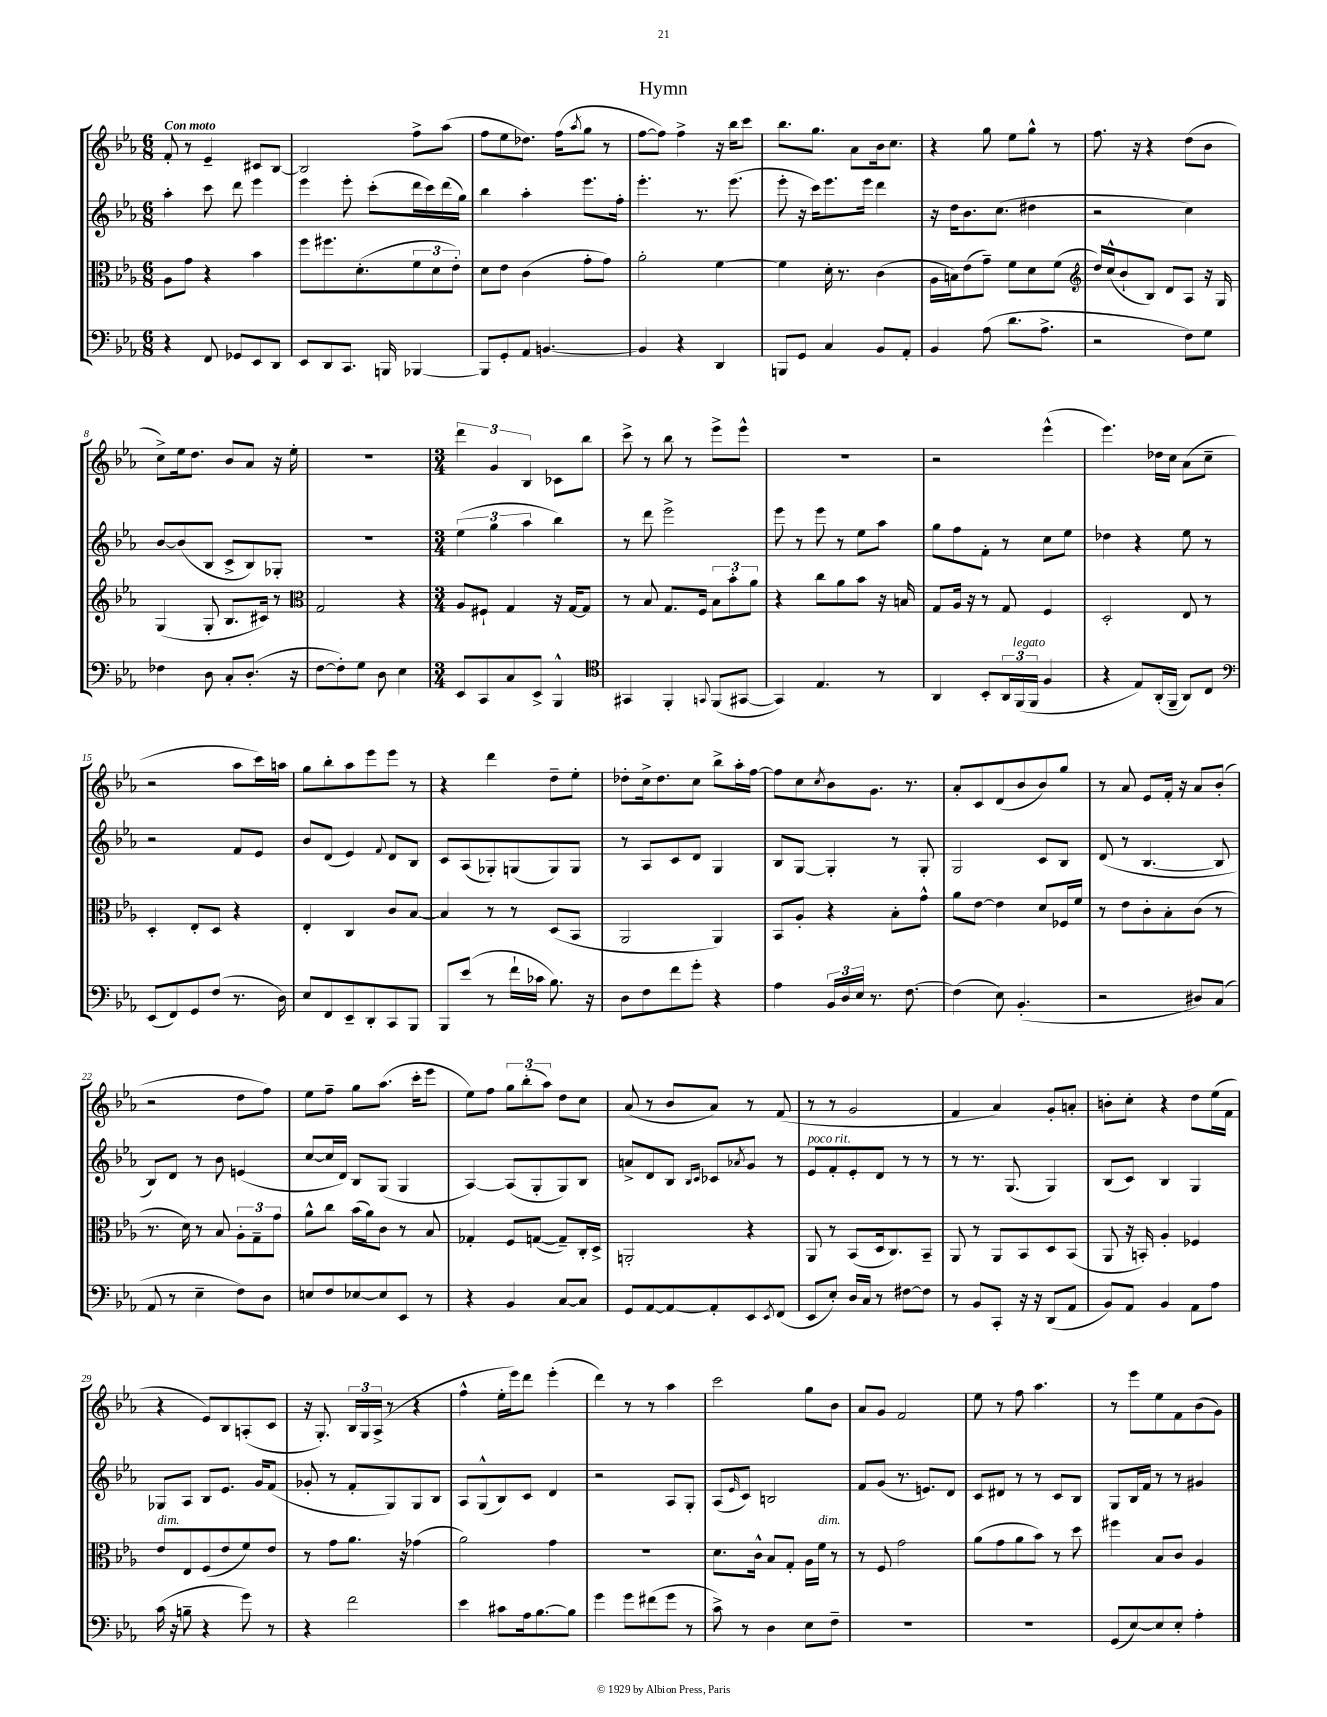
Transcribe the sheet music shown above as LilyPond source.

\header { title = "Hymn" }
<<
\new StaffGroup <<
\new Staff = "s0" {
    \clef treble \key ees \major \numericTimeSignature \time 6/8 \tempo "Con moto"
    f'8-. r8 ees'4-- cis'8 bes8~ |
    bes2 f''8-> aes''8( |
    f''8 ees''8 des''8.) f''16( \acciaccatura { aes''8 } g''8 r8 |
    f''8~ f''8) f''4-> r16 bes''16 c'''8 |
    bes''8. g''8. aes'8 bes'16 c''8. |
    r4 g''8 ees''8 g''8-^ r8 |
    f''8. r16 r4 d''8( bes'8 |
    c''8->) ees''16 d''8. bes'8 aes'8 r16 ees''16-. |
    R2. |
    \numericTimeSignature \time 3/4 \tuplet 3/2 { d'''4 g'4 bes4 } ces'8 bes''8 |
    c'''8-> r8 bes''8 r8 ees'''8-> ees'''8-^ |
    R2. |
    r2 ees'''4-^( |
    ees'''4.) des''16 c''16 aes'8( c''8-- |
    r2 aes''8 c'''16) a''16 |
    g''8 bes''8-. aes''8 ees'''8 ees'''8 r8 |
    r4 d'''4 d''8-- ees''8-. |
    des''8-. c''16-> des''8. c''8 bes''8-> aes''16-. f''16~ |
    f''8 c''8 \acciaccatura { c''8 } bes'8 g'8. r8. |
    aes'8-. c'8 d'8( bes'8 bes'8) g''8 |
    r8 aes'8 ees'8 f'16-. r16 aes'8 bes'8-.( |
    r2 d''8 f''8) |
    ees''8 f''8-- g''8 aes''8.( c'''16-. ees'''8 |
    ees''8) f''8 \tuplet 3/2 { g''8 bes''8-.( aes''8) } d''8 c''8 |
    aes'8( r8 bes'8 aes'8) r8 f'8( |
    r8 r8 g'2 |
    f'4 aes'4) g'8-. a'8-. |
    b'8-. c''8-. r4 d''8 ees''16( f'16 |
    r4 ees'8) bes8 a8-.( c'8 |
    r16 g8.-.) \tuplet 3/2 { bes16 g16 aes16->( } r8 r4 |
    f''4-^ ees''16-. ees'''16) d'''8 ees'''4-.( |
    d'''4) r8 r8 aes''4 |
    c'''2 g''8 bes'8 |
    aes'8 g'8 f'2 |
    ees''8 r8 f''8 aes''4. |
    r8 ees'''8 ees''8 f'8 bes'8( g'8) \bar "|." |
}
\new Staff = "s1" {
    \clef treble \key ees \major \numericTimeSignature \time 6/8
    aes''4-. c'''8 d'''8 ees'''4 |
    ees'''4 ees'''8-. c'''8-.( d'''16 c'''16) d'''16( g''16) |
    bes''4 aes''4-. ees'''8. f''16-. |
    ees'''4.-. r8. ees'''8.( |
    ees'''8-. r16 c'''16) ees'''8. ees'''16 d'''4 |
    r16 d''16 bes'8. c''8.( dis''4 |
    r2 c''4) |
    bes'8~ bes'8( bes8 c'8-> bes8) ges8-. |
    R2. |
    \numericTimeSignature \time 3/4 \tuplet 3/2 { ees''4( g''4 aes''4 } bes''4) |
    r8 d'''8 ees'''2-> |
    ees'''8 r8 ees'''8 r8 ees''8 aes''8 |
    g''8 f''8 f'8-. r8 c''8 ees''8 |
    des''4 r4 ees''8 r8 |
    r2 f'8 ees'8 |
    bes'8 d'8( ees'4) \appoggiatura { f'8 } d'8 bes8 |
    c'8 aes8( ges8-.) g8( g8) g8 |
    r8 aes8 c'8 d'8 g4 |
    bes8 g8~ g4-. r8 g8-. |
    g2 c'8 bes8 |
    d'8( r8 bes4.~ bes8 |
    bes8) d'8 r8 bes'8 e'4( |
    c''8~ c''16 d'16) bes8 g8( g4 |
    aes4~) aes8( g8-. g8) bes8 |
    a'8-> d'8 bes8 \grace { bes16 c'16 } ces'8 \acciaccatura { aes'8 } g'8 r8 |
    ees'8^\markup { \italic "poco rit." } f'8-. ees'8-. d'8 r8 r8 |
    r8 r8. g8.( g4) |
    bes8( c'8) bes4 g4 |
    ges8 aes8 bes8 ees'8. g'16 f'8( |
    ges'8-. r8 f'8-. g8) g8 bes8 |
    aes8 g8-^( bes8) c'8 d'4 |
    r2 aes8 g8-. |
    aes8( \grace { ees'16 } c'8) b2 |
    f'8 g'8( r8. e'8.) d'8 |
    c'8 dis'8 r8 r8 c'8 bes8 |
    g8 bes16 f'16 r8 r8 gis'4 \bar "|." |
}
\new Staff = "s2" {
    \clef alto \key ees \major \numericTimeSignature \time 6/8
    aes8 g'8 r4 bes'4 |
    f''8 fis''8. d'8.-.( \tuplet 3/2 { f'8 d'8 ees'8-.) } |
    d'8 ees'8 c'4( g'8-. g'8) |
    aes'2-. f'4~ |
    f'4 d'16-. r8. c'4( |
    aes16 b16) ees'8( g'8--) f'8 d'8 f'8( |
    \clef treble d''16) c''16-^( bes'8-! bes8) d'8 aes8 r16 g16 |
    g4( g8-. bes8. cis'16) r8 |
    \clef alto g2 r4 |
    \numericTimeSignature \time 3/4 aes8 fis8-! g4 r16 g16~ g8 |
    r8 bes8 g8. f16 \tuplet 3/2 { bes8 bes'8-. aes'8 } |
    r4 c''8 aes'8 bes'8 r16 b16 |
    g8 aes16 r16 r8 g8 f4 |
    d2-. ees8 r8 |
    d4-. ees8-. d8 r4 |
    ees4-. c4 c'8 bes8~ |
    bes4 r8 r8 d8( bes,8 |
    aes,2 aes,4) |
    bes,8 aes8-. r4 bes8-. g'8-^ |
    aes'8 ees'8~ ees'4 d'8 fes16 f'16 |
    r8 ees'8 c'8-. bes8-. c'8( r8 |
    r8. d'16) r8 bes8 \tuplet 3/2 { aes8-. g8-- g'8 } |
    aes'8-^ c''8 bes'16( aes'16) c'8 r8 bes8 |
    ges4-. f8 g8~( g8--) c16-. d16-> |
    a,2-. r4 |
    aes,8 r8 bes,8( d16 c8.) bes,8-- |
    aes,8 r8 aes,8 bes,8 d8 bes,8( |
    aes,8 r16 b,16-.) aes4-. fes4 |
    ees'8^\markup { \italic "dim." } ees8 f8( ees'8 f'8) ees'8 |
    r8 g'8 aes'8. r16 ges'4( |
    aes'2) g'4 |
    R2. |
    d'8. c'16-^ bes8 g8-. aes16 f'16^\markup { \italic "dim." } r8 |
    r8 f8 g'2 |
    aes'8( g'8 aes'8 bes'8) r8 d''8 |
    fis''4 bes8 c'8 aes4 \bar "|." |
}
\new Staff = "s3" {
    \clef bass \key ees \major \numericTimeSignature \time 6/8
    r4 f,8 ges,8 ees,8 d,8 |
    ees,8 d,8 c,8. b,,16 bes,,4~ |
    bes,,8 g,8-. aes,8 b,4.~ |
    b,4 r4 d,4 |
    b,,8 g,8 c4 bes,8 aes,8-. |
    bes,4 aes8( d'8. aes8.-> |
    r2 f8) g8 |
    fes4 d8 c8-. d8.-.( r16 |
    f8~ f8-.) g8 d8 ees4 |
    \numericTimeSignature \time 3/4 ees,8 c,8 c8 ees,8-> bes,,4-^ |
    \clef tenor gis,4 f,4-. \appoggiatura { g,8 } f,8( gis,8~ |
    gis,4) ees4. r8 |
    aes,4 bes,8-. \tuplet 3/2 { aes,16 f,16^\markup { \italic "legato" }( f,16 } f4 |
    r4 ees8) aes,16-.( f,16-- aes,8) c8 |
    \clef bass ees,8( f,8) g,8 f8( r8. d16) |
    ees8 f,8 ees,8-- d,8-. c,8 bes,,8 |
    bes,,8 ees'8( r8 f'16-! ces'16 bes8.) r16 |
    d8 f8 f'8 g'8-. r4 |
    aes4 \tuplet 3/2 { bes,16 d16 ees16 } r8. f8.~ |
    f4( ees8) bes,4.-.( |
    r2 dis8) c8( |
    aes,8 r8 ees4-- f8) d8 |
    e8 f8 ees8~ ees8 ees,8 r8 |
    r4 bes,4 c8~ c8 |
    g,8 aes,8~ aes,8~ aes,8-. ees,8 \acciaccatura { ees,8 } f,8( |
    ees,8 ees8-.) d16 c16 r8 fis8~ fis8 |
    r8 bes,8 c,8-. r16 r16 d,8( aes,8 |
    bes,8) aes,8 bes,4 aes,8 aes8 |
    c'16( r16 b8-- r4 g'8) r8 |
    r4 f'2 |
    ees'4 cis'8 aes16 bes8.~ bes8 |
    g'4 g'8 fis'8( g'8 r8 |
    c'8->) r8 d4 ees8 f8-- |
    R2. |
    R2. |
    g,8( ees8~) ees8 ees8-. aes4-. \bar "|." |
}
>>
>>
